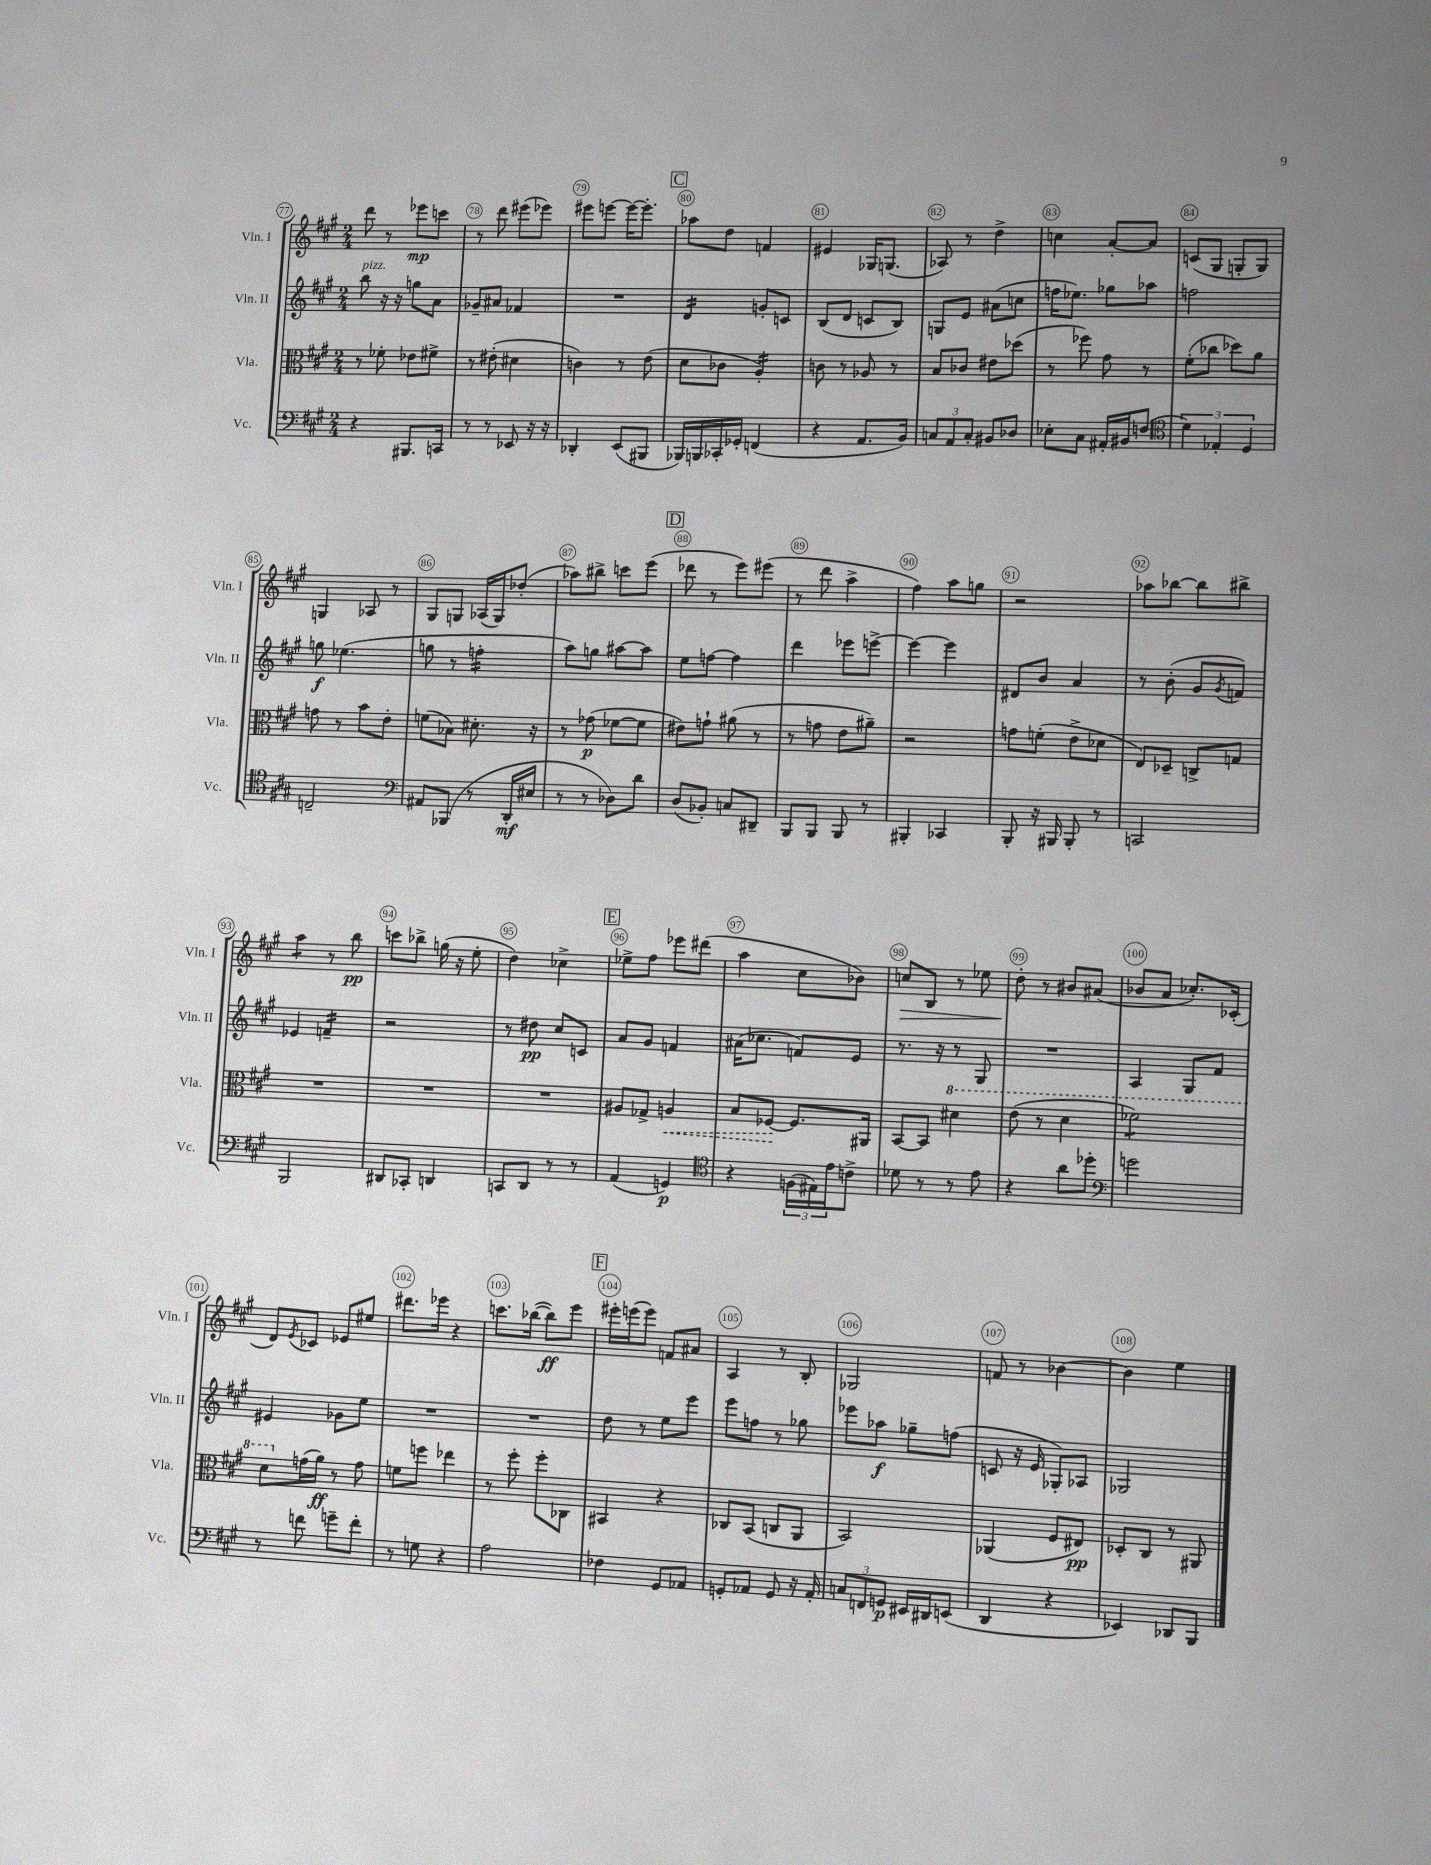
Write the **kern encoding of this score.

**kern	**kern	**kern	**kern
*staff4	*staff3	*staff2	*staff1
*clefF4	*clefC3	*clefG2	*clefG2
*k[f#c#g#]	*k[f#c#g#]	*k[f#c#g#]	*k[f#c#g#]
*M2/4	*M2/4	*M2/4	*M2/4
4r	8r	8bb\	8ddd\
.	8f-'\	16r	8r
.	.	16r	.
8.BBB#/L	8e-\L	8gg\L	8eee-\L
.	8f#^\J	8a\J	8ccc\J
16CC/Jk	.	.	.
=	=	=	=
8r	8r	8g-~/L	8r
8r	(8e#'\	8a#/J	8ddd\
8EE-/	4d#\	4f-/	(8eee#\L
16r	.	.	8eee-\J)
16r	.	.	.
=	=	=	=
4DD-'/	4c\)	2r	8eee#\L
.	.	.	[8eee\J
(8EE/L	8r	.	16eee\_LK
.	.	.	8.eee'\]J
8BBB#/J	(8e\	.	.
=	=	=	=
16BBB-/LL)	8d\L	4d/	8aa-\L
16BBB/	.	.	.
16CC-'/	8c-\J	.	8dd\J
16GG-'/JJ	.	.	.
(4FF/	4A'/)	8g'/L	4f/
.	.	8c/J	.
=	=	=	=
4r	8c\	(8B/L	4e#/
.	8r	8d/J	.
8.AA/L	8A-/	8c/L	16G-/LK
.	.	.	(8.G/J
.	8r	8B/J)	.
16BB/Jk)	.	.	.
=	=	=	=
12C/L	8B/L	8G/L	8A-/)
12AA/	.	.	.
.	8c-/J	8e/J	8r
12C'/J	.	.	.
8BB#/L	8e#\L	(8a#\L	4dd^\
8D-/J	(8dd-\J	8cc\J	.
=	=	=	=
8E-'\L	8r	16ff\LK	4cc\
.	.	8.ee-\J)	.
8C#\J	8ff-\)	.	.
16AA#'/LL	8g#\	8gg-\L	[8a'/L
16BB#/J	.	.	.
(8F/J	8r	8aa-\J	8a/]J
=	=	=	=
*clefC4	*	*	*
6d\)	(8f#'\L	2ff\	(8c/L
.	8cc-\J	.	8G#/J
6E-'/	.	.	.
.	8dd-\L)	.	8G'/L
6D/	.	.	.
.	8a\J	.	8G/J)
=	=	=	=
2C~/	8g\	8gg\	4G/
.	8r	(4.ee-\	.
.	8b\L	.	8A-/
.	8e'\J	.	8r
=	=	=	=
*clefF4	*	*	*
8AA#/L	(8f\L	8gg\	8G#/L
(8BBB-/J	8B-\J)	8r	8G/J
8r	8.d#'\	4ff'\	(16A-/LL
.	.	.	16G/J)
16DD'/LL	.	.	(8dd-'/J
16E#/JJ	16r	.	.
=	=	=	=
8r	8r	8aa\L)	8aa-\L)
8r	(8g-\	8gg\J	8bb#^\J
8D-\L)	[8f-\L	[8aa#\L	8ccc\L
8d\J	8f-\]J	8aa#\]J	(8eee\J
=	=	=	=
(8D/L	8e#\L)	8ee\L	8ddd-\
8BB-'/J)	8g`\J	[8ff\J	8r
8C/L	(8a#\	4ff\]	8eee\L)
8DD#~/J	8r	.	(8eee#\J
=	=	=	=
8BBB/L	8r	4ddd\	8r
8BBB/J	8g\	.	8ddd\
8BBB/	8e\L	8eee-\L	4aa^\
8r	8a#~\J)	[8eee^\J	.
=	=	=	=
4BBB#'/	2r	4eee\_	4ff#\)
4CC-/	.	4eee\]	8aa\L
.	.	.	8gg\J
=	=	=	=
8BBB'/	8g\L	8d#/L	2r
16r	(8f'\J	8b/J	.
16BBB#/	.	.	.
8BBB#'/	8e^\L	4a/	.
8r	8d-\J	.	.
=	=	=	=
2CC/	8E/L)	8r	8aa-\L
.	8D-~/J	(8b'\	[8bb-\J
.	8C^/L	8g#/L	8bb-\]L
.	.	8qg#/	.
.	8G/J	8f/J)	8bb#^\J
=	=	=	=
2BBB/	2r	4e-/	4aa\
.	.	4f~/	8r
.	.	.	8bb\
=	=	=	=
8DD#/L	2r	2r	8ccc\L
8CC-'/J	.	.	8bb-^\J
4DD/	.	.	(16gg\
.	.	.	16r
.	.	.	8ee'\
=	=	=	=
8CC/L	2r	8r	4dd\)
8DD/J	.	8dd#\	.
8r	.	8cc#/L	4cc-^\
8r	.	8c/J	.
=	=	=	=
(4AA/	8A#/L	8a/L	8ee-^\L
.	8G-^/J	8g#/J	8ff#\J
4GG/)	4A/	4f/	8eee-\L
.	.	.	(8ddd#\J
=	=	=	=
*clefC4	*	*	*
4r	8B/L	(16a#\LK	4aa\
.	.	8.cc-\J	.
.	[8F-/J	.	.
(24F\LL	8.F-/]L	8f/L)	8cc#\L
24E#\)	.	.	.
24e\J	.	.	.
8c^\J	.	8e/J	8b-\J)
.	16AA#/Jk	.	.
=	=	=	=
8d-\	[8BB/L	8.r	8cc/L
8r	8BB/]J	.	8B/J
.	.	16r	.
8r	4dd#\	8r	8r
8e\	.	8G#/	8ee-\
=	=	=	=
4r	(8ee\	2r	8dd'\
.	8r	.	8r
8a\L	4dd\	.	8b#/L
8dd-'\J	.	.	(8a#/J
=	=	=	=
*clefF4	*	*	*
2g\	2ff-\)	4A/	8b-/L
.	.	.	8a/J
.	.	8G#/L	8.cc-'/L)
.	.	8f#/J	.
.	.	.	(16c-'/Jk
=	=	=	=
8r	8dd\L	4e#/	8d/L)
.	.	.	8qe/
8f\	(16g\L	.	8c-/J
.	16a\JJ)	.	.
8g~\L	8r	8g-\L	8e-/L
8f'\J	8g\	8ee\J	8ee#/J
=	=	=	=
8r	8f\L	2r	8.ddd#\L
8G\	8ff\J	.	.
.	.	.	16eee-\Jk
4r	4ee-\	.	4r
=	=	=	=
2A\	8r	2r	8.ccc\L
.	8ff#'\	.	.
.	.	.	([16bb-\Jk
.	8ff#'\L	.	8bb-\]L)
.	8C-\J	.	8eee\J
=	=	=	=
4F-\	4BB#/	8dd\	16eee#'\LL
.	.	.	(16eee\J
.	.	8r	8eee\J)
8GG#/L	4r	8ee\L	8f/L
8AA-/J	.	8eee\J	8a#/J
=	=	=	=
8GG'/L	8C-/L	8eee\L	4A/
8AA-/J	(8BB/J	8ff\J	.
8GG/	8C/L	8r	8r
16r	8AA/J	8gg-\	8B'/
16AA-'/	.	.	.
=	=	=	=
12C/L	2BB/)	8eee-\L	2G-/
12FF/	.	.	.
.	.	8aa-\J	.
12GG/J	.	.	.
16EE#/LL	.	8gg-~\L	.
16DD#/J	.	.	.
(8EE/J	.	(8ff\J	.
=	=	=	=
4DD/	(4AA-/	8c/	8f/
.	.	16r	8r
.	.	16e/	.
4r	8F#/L	8G-'/L)	[4b-\
.	8E#/J)	8A-/J	.
=	=	=	=
4EE-/)	8D-'/L	2G-/	4b-\]
.	8C#/J	.	.
8DD-/L	8r	.	4ee\
8BBB/J	8AA#/	.	.
==	==	==	==
*-	*-	*-	*-
